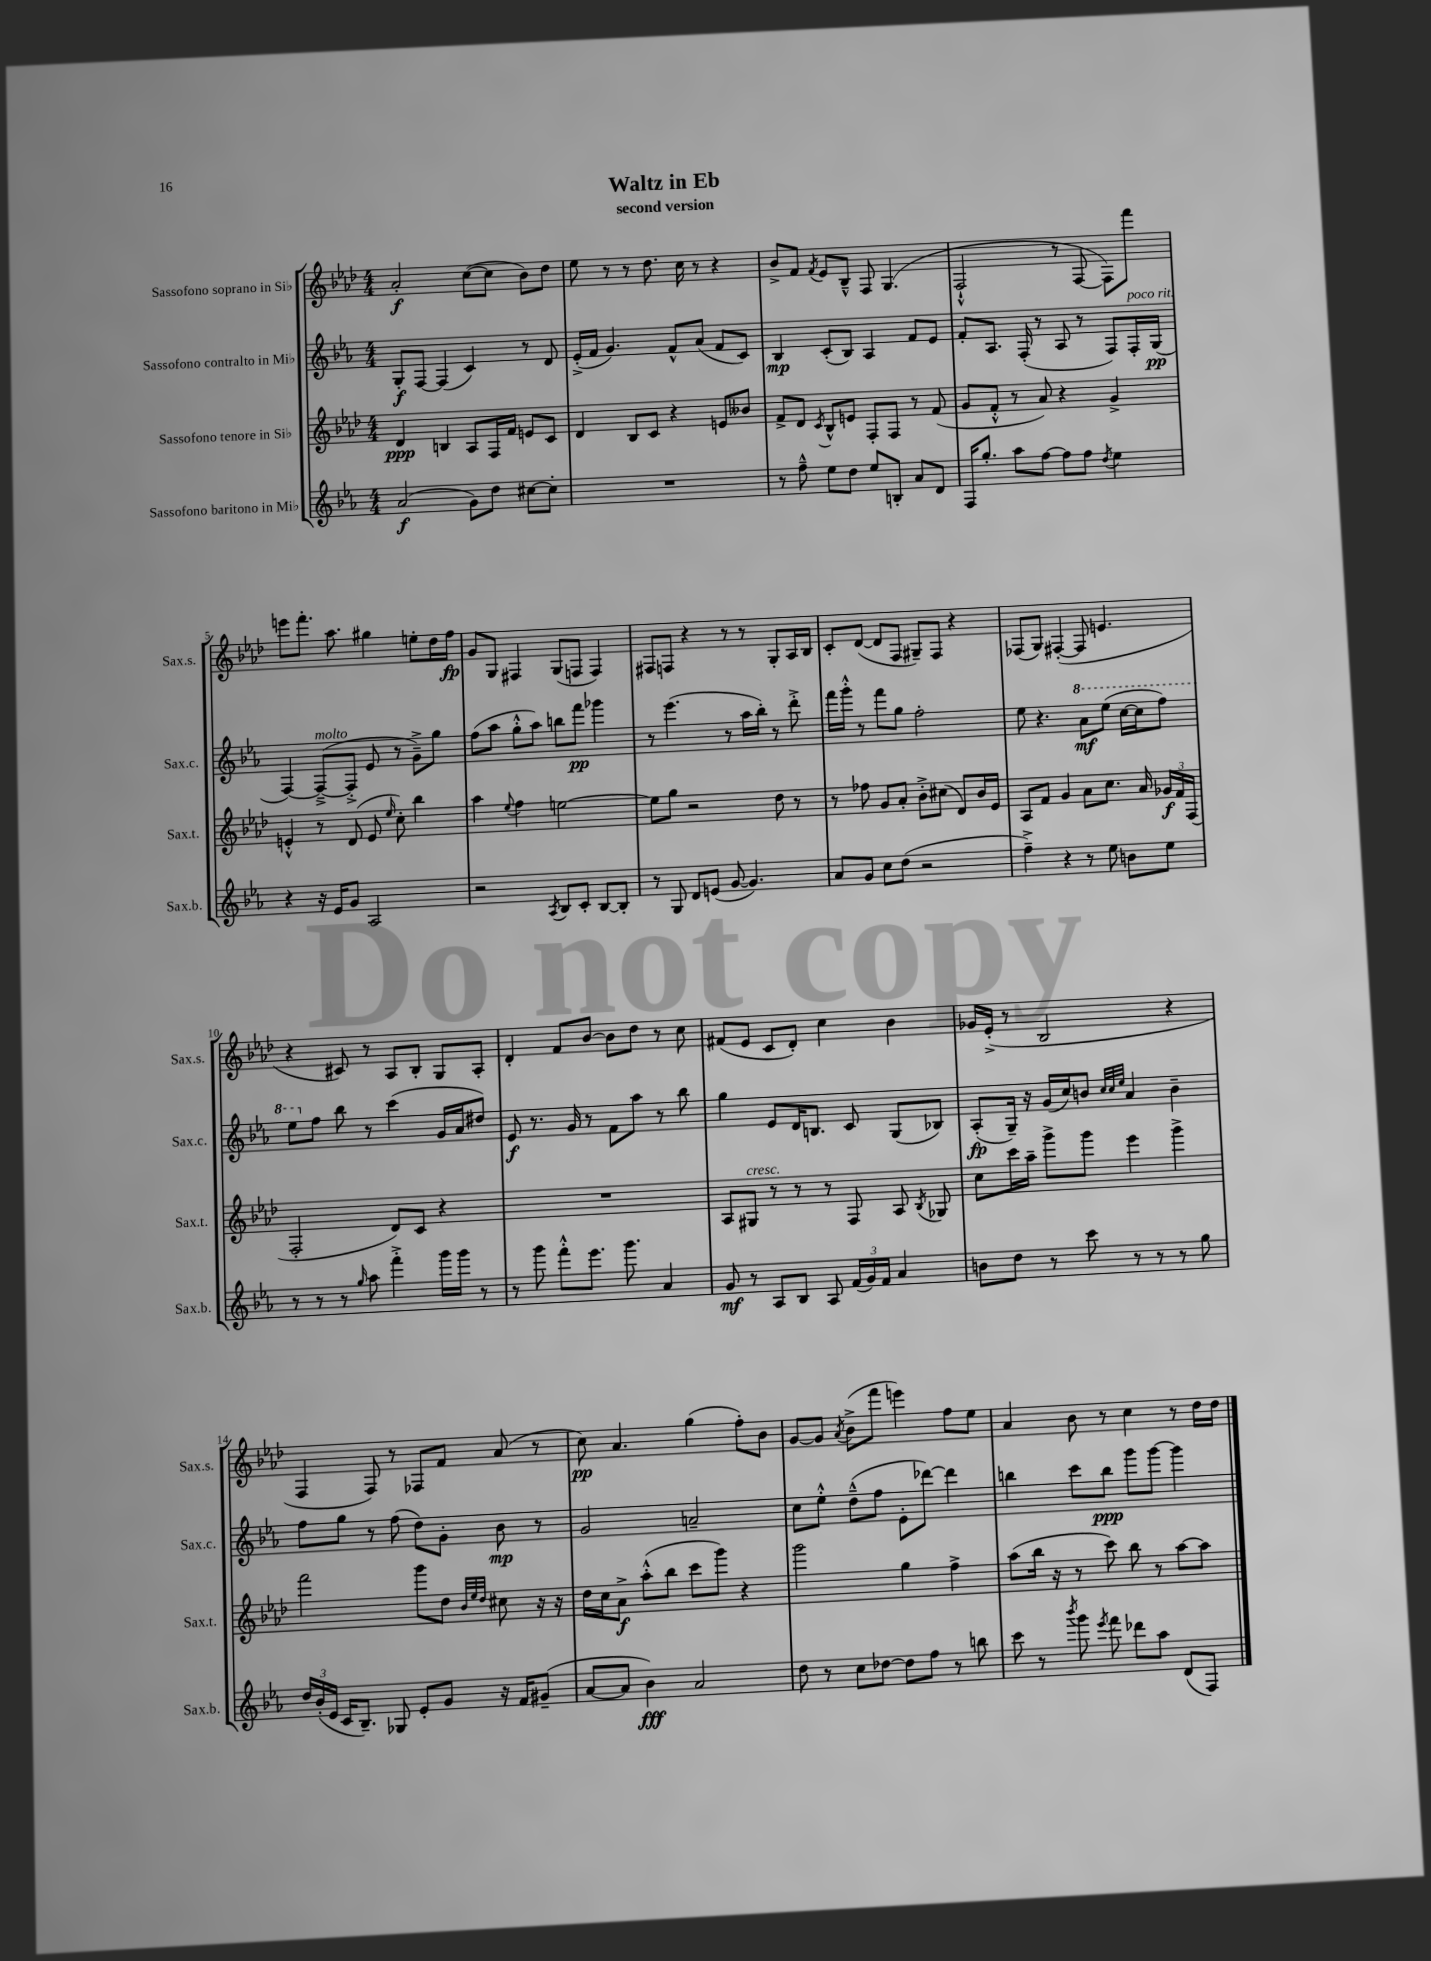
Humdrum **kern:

**kern	**dynam	**kern	**dynam	**kern	**dynam	**kern	**dynam
*part4	*part4	*part3	*part3	*part2	*part2	*part1	*part1
*staff4	*staff4	*staff3	*staff3	*staff2	*staff2	*staff1	*staff1
*I"Sassofono baritono in Mi♭	*	*I"Sassofono tenore in Si♭	*	*I"Sassofono contralto in Mi♭	*	*I"Sassofono soprano in Si♭	*
*I'Sax.b.	*	*I'Sax.t.	*	*I'Sax.c.	*	*I'Sax.s.	*
*clefG2	*	*clefG2	*	*clefG2	*	*clefG2	*
*k[b-e-a-]	*	*k[b-e-a-d-]	*	*k[b-e-a-]	*	*k[b-e-a-d-]	*
*M4/4	*	*M4/4	*	*M4/4	*	*M4/4	*
=1	=1	=1	=1	=1	=1	=1	=1
(2a-/	f	4d-/	ppp	8G'/L	f	2a-'/	f
.	.	.	.	[8F/J	.	.	.
.	.	4Bn/	.	(4F/]	.	.	.
8g\L)	.	8A-/L	.	4c/)	.	([8cc\L	.
8dd\J	.	16F/L	.	.	.	8cc\J]	.
.	.	16f/JJ	.	.	.	.	.
[8cc#X\L	.	8en/L	.	8r	.	8b-\L)	.
8cc#'\J]	.	8c/J	.	8d/	.	8dd-\J	.
=2	=2	=2	=2	=2	=2	=2	=2
1r	.	4d-/	.	(16e-'^/LL	.	8ee-\	.
.	.	.	.	16f/JJ	.	.	.
.	.	.	.	4.g/)	.	8r	.
.	.	8B-/L	.	.	.	8r	.
.	.	8c/J	.	.	.	8.dd-\	.
.	.	4r	.	8f^^/L	.	.	.
.	.	.	.	.	.	16cc\	.
.	.	.	.	(8a-/J	.	8r	.
.	.	8en/L	.	8f/L	.	4r	.
.	.	8b--X/J	.	8c/J)	.	.	.
=3	=3	=3	=3	=3	=3	=3	=3
8r	.	8f^/L	.	4B-/	mp	8b-^/L	.
8ff~^^\	.	8d-/J	.	.	.	8f/J	.
.	.	8qc/	.	.	.	8qf/	.
8ee-\L	.	8B-^^/L	.	(8c'/L	.	8e-/L	.
8dd\J	.	8en/J	.	8B-/J)	.	8B-~^^/J	.
8ee-/L	.	8F'/L	.	4A-/	.	8F/	.
8Bn'/J	.	8F/J	.	.	.	(4.G/	.
8a-/L	.	8r	.	8f/L	.	.	.
8d/J	.	(8f/	.	8e-/J	.	.	.
=4	=4	=4	=4	=4	=4	=4	=4
16F/KL	.	8g/L	.	8f'/L	.	2F`^^/	.
8.gg'/J	.	.	.	.	.	.	.
.	.	8f'^^/J	.	8.A-/J	.	.	.
8aa-\L	.	8r	.	.	.	.	.
.	.	.	.	(16F'/	.	.	.
[8ff\J	.	8a-/)	.	8r	.	.	.
8ff\L]	.	4r	.	8A-/	.	8r	.
8ff\J	.	.	.	8r	.	[8F/	.
8qdd/	.	.	.	.	.	.	.
4ee-\	.	4g^/	.	8F/L)	.	8F\L])	.
!	!	!	!	!LO:TX:a:i:t=poco rit.	!	!	!
.	.	.	.	16F'/L	.	8fff\J	.
.	.	.	.	(16G/JJ	pp	.	.
!!LO:LB:g=z
=5	=5	=5	=5	=5	=5	=5	=5
4r	.	4en'^^/	.	[4F/)	.	8eeen\L	.
.	.	.	.	.	.	8.fff'\J	.
!	!	!	!	!LO:TX:a:i:t=molto	!	!	!
16r	.	8r	.	(8F~^/L_	.	.	.
16e-/KL	.	.	.	.	.	8.aa-\	.
8g/J	.	(8d-/	.	8F'^/J]	.	.	.
2A-/	.	8e/	.	8e-/	.	4gg#X\	.
.	.	16qqee-/	.	.	.	.	.
.	.	8cc'\)	.	8r	.	.	.
.	.	4bb-\	.	8g~^\L)	.	8een'\L	.
.	.	.	.	8gg\J	.	16dd-\L	.
.	.	.	.	.	.	16ff\JJ	fp
=6	=6	=6	=6	=6	=6	=6	=6
2r	.	4aa-\	.	(8ff\L	.	8g/L	.
.	.	.	.	8aa-\J	.	8G/J	.
.	.	8qqee-/	.	.	.	.	.
.	.	4ff\	.	8gg'^^\L	.	4F#X/	.
.	.	.	.	8aa-\J)	.	.	.
8qA-/	.	.	.	.	.	.	.
8B-/L	.	[2een\	.	8bbn\L	.	(8G/L	.
8c'/J	.	.	.	8fff\J	pp	8Fn/J	.
[8B-/L	.	.	.	4ggg-X\	.	4F/)	.
8B-'/J]	.	.	.	.	.	.	.
=7	=7	=7	=7	=7	=7	=7	=7
8r	.	8ee\L]	.	8r	.	8F#X/L	.
8G/	.	8gg\J	.	(4.eee-\	.	8Fn/J	.
8d/L	.	2r	.	.	.	4r	.
(8en/J	.	.	.	.	.	.	.
[8g/	.	.	.	8r	.	8r	.
4.g/])	.	.	.	16aa-\LL	.	8r	.
.	.	.	.	16bb-'\JJ)	.	.	.
.	.	8dd-\	.	8r	.	8G'/L	.
.	.	8r	.	8ddd'^\	.	16A-/L	.
.	.	.	.	.	.	16B-/JJ	.
=8	=8	=8	=8	=8	=8	=8	=8
8a-/L	.	8r	.	16fff\LL	.	8c'/L	.
.	.	.	.	16ggg'^^\JJ	.	.	.
8g/J	.	8ff-X\	.	8r	.	([8d-/J	.
8cc\L	.	8g/L	.	8fff\L	.	8d-/L]	.
(8dd\J	.	8a-'/J	.	8gg\J	.	8F/J	.
2r	.	8b-'^\L	.	2ff'\	.	8G#X~/L)	.
.	.	(8cc#X\J	.	.	.	8F/J	.
.	.	8d-/L)	.	.	.	4r	.
.	.	16b-/L	.	.	.	.	.
.	.	16e-/JJ	.	.	.	.	.
=9	=9	=9	=9	=9	=9	=9	=9
4ff~^\)	.	8A-/L	.	8ee-\	.	(8F-X/L	.
.	.	8f/J	.	4.r	.	8G/J)	.
4r	.	4g/	.	.	.	([4F#X'/	.
*	*	*	*	*8va	*	*	*
8r	.	8a-\L	.	8aa-\L	mf	8F#/]	.
8ee-\	.	8.cc\J	.	(8eee-\J	.	4.en/	.
8bn\L	.	.	.	[16ccc\LL	.	.	.
.	.	16a-/	.	16ccc\J]	.	.	.
8ee-\J	.	24g-X/LL	f	8fff\J)	.	.	.
.	.	24f/	.	.	.	.	.
.	.	(24F/JJ	.	.	.	.	.
!!LO:LB:g=z
=10	=10	=10	=10	=10	=10	=10	=10
8r	.	2F'/	.	8eee-\L	.	4r	.
*	*	*	*	*X8va	*	*	*
8r	.	.	.	8ff\J	.	.	.
8r	.	.	.	8bb-\	.	8c#X/)	.
16qqgg/	.	.	.	.	.	.	.
8aa-\	.	.	.	8r	.	8r	.
4fff'^\	.	8d-/L)	.	(4ccc\	.	8A-/L	.
.	.	8c/J	.	.	.	8B-'/J	.
16ggg\LL	.	4r	.	16g/LL	.	8G/L	.
16ggg\JJ	.	.	.	16a-/J	.	.	.
8r	.	.	.	8dd#X/J)	.	8A-'/J	.
=11	=11	=11	=11	=11	=11	=11	=11
8r	.	1r	.	8e-/	f	4d-'/	.
8ggg\	.	.	.	8.r	.	.	.
8fff'^^\L	.	.	.	.	.	8f/L	.
.	.	.	.	16g/	.	.	.
8.eee-\J	.	.	.	8r	.	[8b-/J	.
.	.	.	.	8f\L	.	8b-\L]	.
8.ggg\	.	.	.	.	.	.	.
.	.	.	.	8aa-\J	.	8dd-\J	.
4a-/	.	.	.	8r	.	8r	.
.	.	.	.	8bb-\	.	8cc\	.
=12	=12	=12	=12	=12	=12	=12	=12
8g/	mf	8A-/L	.	4gg\	.	(8f#X/L	.
!	!	!LO:TX:a:i:t=cresc.	!	!	!	!	!
8r	.	8G#X/J	.	.	.	8e-/J	.
8A-/L	.	8r	.	8e-/L	.	8c/L	.
8B-/J	.	8r	.	16d/K	.	8d-'/J)	.
.	.	.	.	8.Bn/J	.	.	.
8A-/	.	8r	.	.	.	4cc\	.
(24f/LL	.	8F/	.	8c/	.	.	.
24g/)	.	.	.	.	.	.	.
24f/JJ	.	.	.	.	.	.	.
4a-/	.	8A-/	.	(8G/L	.	4b-\	.
.	.	8qB-/	.	.	.	.	.
.	.	8G-X/	.	8B-X/J)	.	.	.
=13	=13	=13	=13	=13	=13	=13	=13
8bn\L	.	8cc\L	.	(8A-'/L	fp	16g-X/LL	.
.	.	.	.	.	.	(16e-'^/JJ	.
8dd\J	.	16ccc\L	.	16G~/Jk)	.	8r	.
.	.	16aa-~\JJ	.	16r	.	.	.
8r	.	8ggg^\L	.	(16g/LL	.	2B-/	.
.	.	.	.	16cc/J)	.	.	.
8ccc\	.	8ggg\J	.	8bn/J	.	.	.
.	.	.	.	32qqcc/LLL	.	.	.
.	.	.	.	32qqcc/	.	.	.
.	.	.	.	32qqee-/JJJ	.	.	.
8r	.	4eee-\	.	4a-/	.	.	.
8r	.	.	.	.	.	.	.
8r	.	4ggg^\	.	4b~\	.	4r	.
8gg\	.	.	.	.	.	.	.
!!LO:LB:g=z
=14	=14	=14	=14	=14	=14	=14	=14
24dd/LL	.	2fff\	.	8ff\L	.	4F/	.
(24b-'/	.	.	.	.	.	.	.
24e-/JJ	.	.	.	.	.	.	.
16c/KL	.	.	.	8gg\J	.	.	.
8.B-~/J)	.	.	.	.	.	.	.
.	.	.	.	8r	.	8F/)	.
8G-X/	.	.	.	(8ff\	.	8r	.
8e-'/L	.	8ggg\L	.	8dd\L)	.	8F-X/L	.
8g/J	.	8dd-\J	.	8g'\J	.	8f/J	.
.	.	32qqb-/LLL	.	.	.	.	.
.	.	32qqee-/	.	.	.	.	.
.	.	32qqdd-/JJJ	.	.	.	.	.
16r	.	8cc#X\	.	8b-\	mp	(8a-/	.
16f/KL	.	.	.	.	.	.	.
(8g#X~/J	.	16r	.	8r	.	8r	.
.	.	16r	.	.	.	.	.
=15	=15	=15	=15	=15	=15	=15	=15
[8a-/L	.	16dd-\LL	.	2g/	.	8cc\)	pp
.	.	16cc\J	.	.	.	.	.
8a-/J]	.	8a-^\J	f	.	.	4.a-/	.
4b-\)	fff	(8aa-'^^\L	.	.	.	.	.
.	.	8bb-\J	.	.	.	.	.
2a-/	.	8ccc\L	.	2an~/	.	(4gg\	.
.	.	8ggg\J)	.	.	.	.	.
.	.	4r	.	.	.	8ff'\L)	.
.	.	.	.	.	.	8b-\J	.
=16	=16	=16	=16	=16	=16	=16	=16
8dd\	.	2ggg\	.	8cc\L	.	[8g/L	.
8r	.	.	.	8ee-'^^\J	.	8g/J]	.
.	.	.	.	.	.	8qa-/	.
8cc\L	.	.	.	(8dd~^^\L	.	(8b-^\L	.
[8dd-X\J	.	.	.	8ff\J	.	8fff\J	.
8dd-\L]	.	4gg\	.	8e-'\L	.	4eeen\)	.
8ff\J	.	.	.	[8ddd-X\J)	.	.	.
8r	.	4ff^\	.	4ddd-\]	.	8ff\L	.
8bbn\	.	.	.	.	.	8ee-\J	.
=17	=17	=17	=17	=17	=17	=17	=17
8ccc\	.	(8aa-\L	.	4bbn\	.	4a-/	.
8r	.	16bb-\Jk	.	.	.	.	.
.	.	16r	.	.	.	.	.
8qbbb-/	.	.	.	.	.	.	.
8ggg\	.	8r	.	8ccc\L	.	8b-\	.
8qeee-/	.	.	.	.	.	.	.
8fff\	.	8ccc\)	.	8bb\J	ppp	8r	.
8ddd-X\L	.	8bb-\	.	8ggg\L	.	4cc\	.
8aa-\J	.	8r	.	[8ggg\J	.	.	.
(8d/L	.	[8aa-\L	.	4ggg\]	.	8r	.
8F/J)	.	8aa-\J]	.	.	.	16dd-\LL	.
.	.	.	.	.	.	16dd-\JJ	.
==	==	==	==	==	==	==	==
*-	*-	*-	*-	*-	*-	*-	*-
